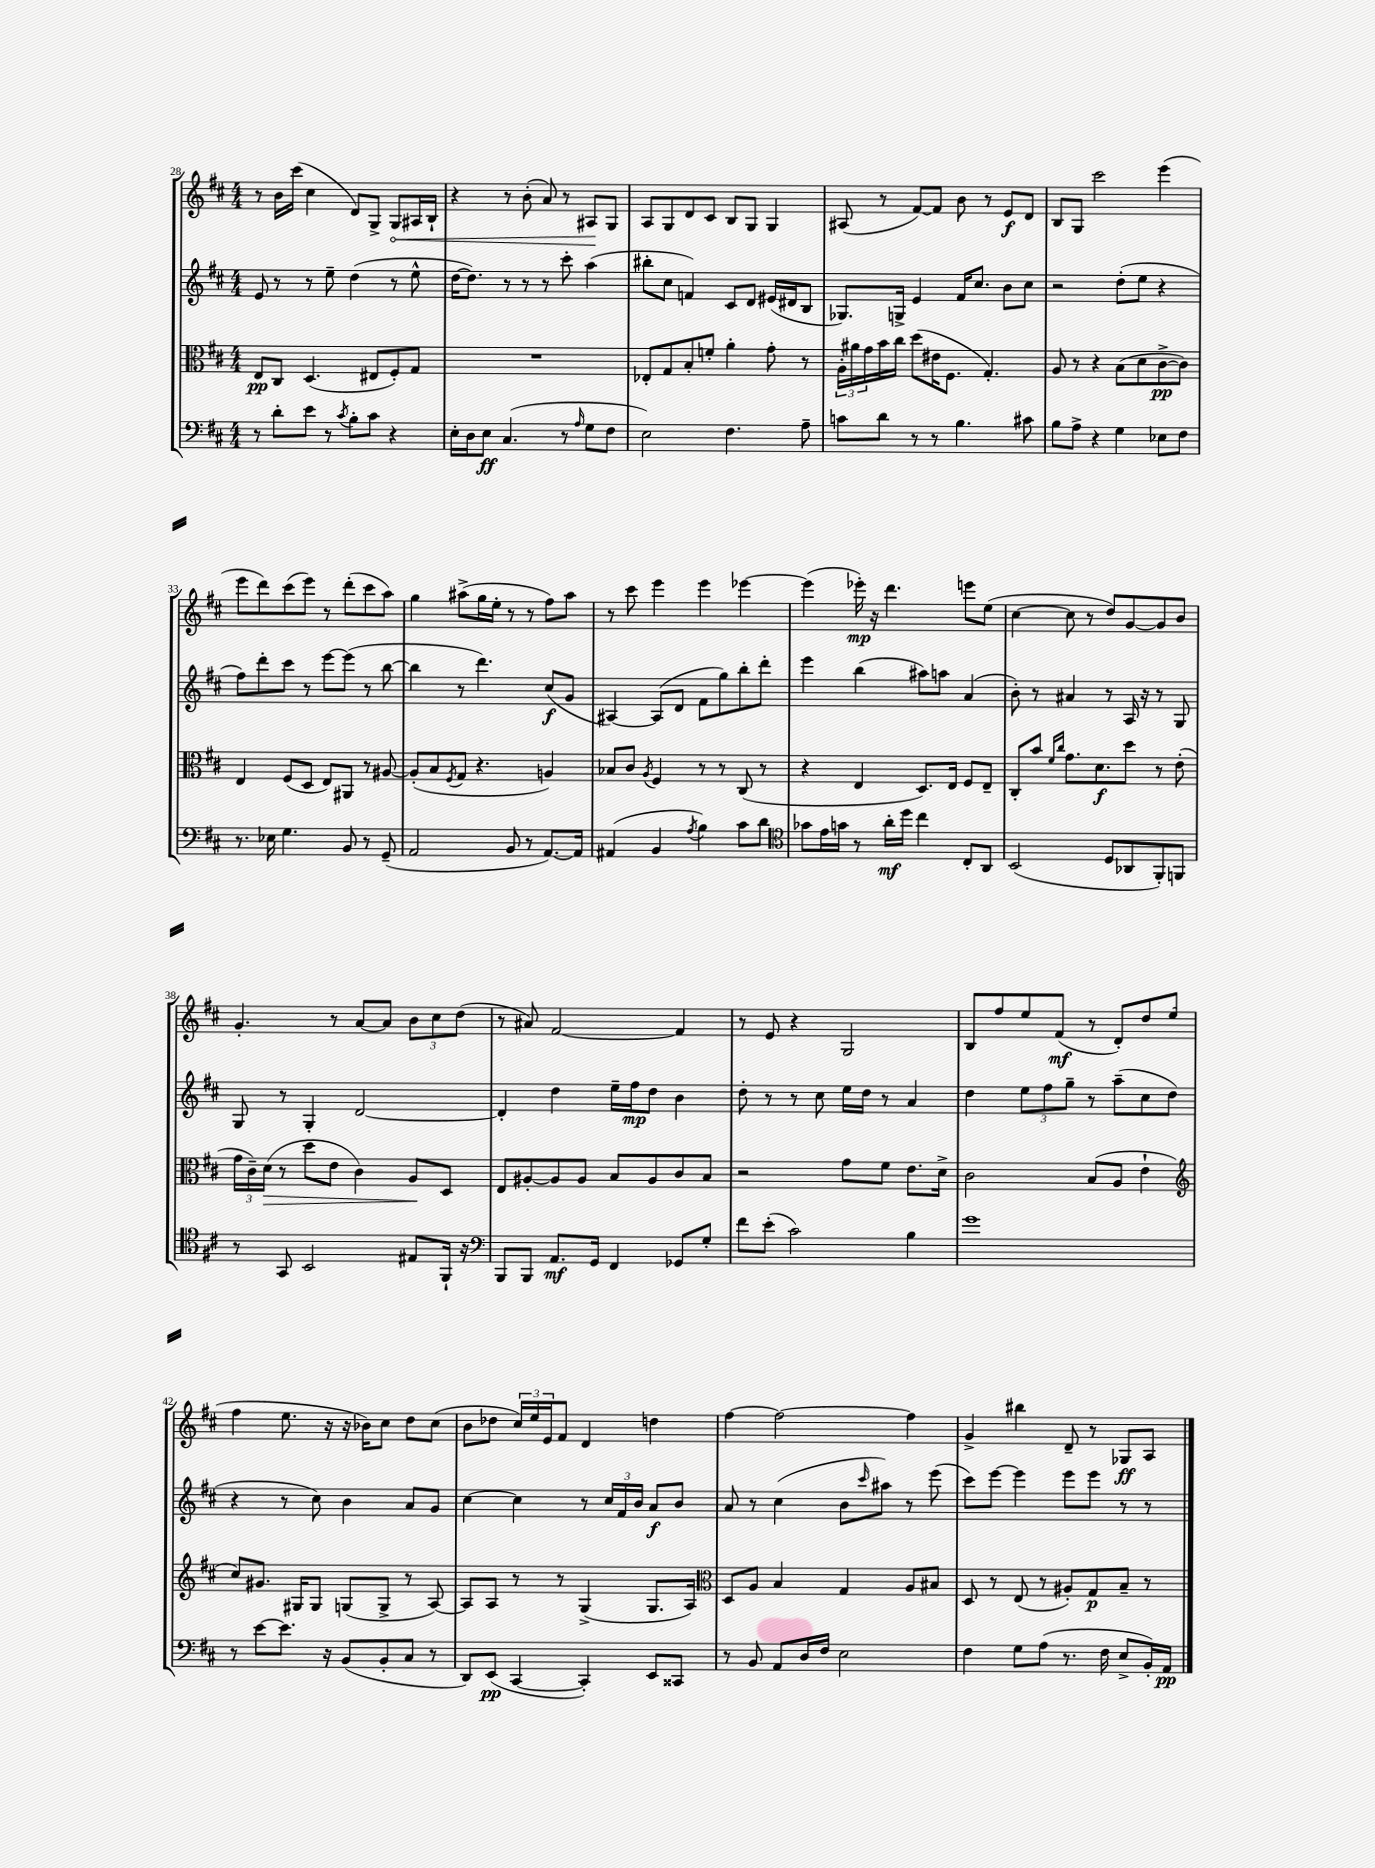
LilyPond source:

<<
\new StaffGroup <<
\new Staff = "s0" {
    \clef treble \key d \major \numericTimeSignature \time 4/4
    r8 b'16 cis'''16( cis''4 d'8) g8-> \once \override Hairpin.circled-tip = ##t g8\< ais16 b16-! |
    r4 r8 b'8-.( a'8) r8 ais8\! g8 |
    a8 g8 d'8 cis'8 b8 g8 g4 |
    ais8( r8 fis'8~) fis'8 b'8 r8 e'8\f d'8 |
    b8 g8 cis'''2 e'''4( |
    e'''8 d'''8) cis'''8( e'''8) r8 d'''8-.( cis'''8 a''8) |
    g''4 ais''8->( g''16 e''16-. r8 r8 fis''8) ais''8 |
    r8 cis'''8 e'''4 e'''4 ees'''4~ |
    ees'''4( ees'''16-.\mp) r16 d'''4. e'''8 e''8( |
    cis''4~ cis''8 r8 d''8) g'8~ g'8 b'8 |
    g'4.-. r8 a'8~ a'8 \tuplet 3/2 { b'8 cis''8 d''8( } |
    r8 ais'8) fis'2~ fis'4 |
    r8 e'8 r4 g2 |
    b8 fis''8 e''8 fis'8\mf( r8 d'8-.) d''8 e''8( |
    fis''4 e''8. r16 r16 bes'16) cis''8 d''8 cis''8( |
    b'8 des''8 \tuplet 3/2 { cis''16) e''16 e'16 } fis'8 d'4 d''4 |
    fis''4~ fis''2~ fis''4 |
    g'4-> bis''4 d'8-- r8 ges8\ff a8 \bar "|." |
}
\new Staff = "s1" {
    \clef treble \key d \major \numericTimeSignature \time 4/4
    e'8 r8 r8 e''8-- d''4( r8 e''8-^ |
    d''16~ d''8.) r8 r8 r8 cis'''8-. a''4( |
    bis''8-. cis''8 f'4) cis'8 d'8 eis'16( dis'16 b8 |
    ges8.) g16-> e'4 fis'16 cis''8. b'8 cis''8 |
    r2 d''8-.( e''8 r4 |
    fis''8) d'''8-. cis'''8 r8 e'''8~ e'''8( r8 b''8~ |
    b''4 r8 d'''4.) cis''8\f( g'8 |
    ais4~) ais8( d'8 fis'8 g''8) b''8-. d'''8-. |
    e'''4 b''4( ais''8) a''8 a'4( |
    b'8-.) r8 ais'4 r8 a16 r16 r8 g8 |
    g8 r8 g4-. d'2~ |
    d'4-. d''4 e''16-- fis''16\mp d''8 b'4 |
    d''8-. r8 r8 cis''8 e''16 d''16 r8 a'4 |
    d''4 \tuplet 3/2 { e''8 fis''8 g''8-- } r8 a''8--( cis''8 d''8 |
    r4 r8 cis''8) b'4 a'8 g'8 |
    cis''4~ cis''4 r8 \tuplet 3/2 { cis''16 fis'16 b'16 } a'8\f b'8 |
    a'8 r8 cis''4( b'8 \grace { cis'''16 } ais''8) r8 e'''8( |
    cis'''8) e'''8~ e'''4 e'''8 e'''8 r8 r8 \bar "|." |
}
\new Staff = "s2" {
    \clef alto \key d \major \numericTimeSignature \time 4/4
    e8\pp cis8 d4.( eis8 fis8-.) g8 |
    R1 |
    ees8-. g8 b8-. f'8-. a'4-. g'8-. r8 |
    \tuplet 3/2 { a16-. ais'16 g'16 } b'16 cis''16 d''8( eis'16 fis8. g4.-.) |
    a8 r8 r4 b8( d'8 cis'8~->\pp cis'8) |
    e4 fis8( d8 e8) ais,8 r8 ais8~ |
    ais8-.( b8 \acciaccatura { fis8 } g8 r4. a4) |
    bes8 cis'8 \acciaccatura { a8 } fis4 r8 r8 cis8( r8 |
    r4 e4 d8.) e16 fis8 e8-- |
    cis8-. b'8 \grace { fis'16 cis''16 } g'8. d'8.\f d''8 r8 e'8-.( |
    \tuplet 3/2 { g'16 cis'16--) d'16\>( } r8 d''8 e'8 cis'4) a8\! d8 |
    e8 ais8~-. ais8 ais8 b8 ais8 cis'8 b8 |
    r2 g'8 fis'8 e'8. d'16-> |
    cis'2 b8( a8 e'4-! |
    \clef treble cis''8) gis'8. gis16 gis8 g8( g8-> r8 a8~) |
    a8 a8 r8 r8 g4->( g8. a16) |
    \clef alto d8 a8 b4 g4 a8 bis8 |
    d8 r8 e8( r8 ais8-.) g8\p b8-- r8 \bar "|." |
}
\new Staff = "s3" {
    \clef bass \key d \major \numericTimeSignature \time 4/4
    r8 d'8-. e'8 r8 \acciaccatura { cis'8 } b8-. cis'8 r4 |
    e16-. d16 e8\ff cis4.( r8 \grace { a16 } g8 fis8 |
    e2) fis4. a8-- |
    c'8 d'8 r8 r8 b4. cis'8 |
    b8 a8-> r4 g4 ees8 fis8 |
    r8. ees16 g4. b,8 r8 g,8--( |
    a,2 b,8 r8 a,8.~) a,16 |
    ais,4( b,4 \acciaccatura { a8 } b4) cis'8 d'8 |
    \clef tenor ges'8 e'16 g'16 r8 a'16-.\mf d''16 cis''4 cis8-. a,8 |
    b,2( d8 aes,8 fis,8-.) f,8 |
    r8 g,8 b,2 eis8 fis,16-! r16 |
    \clef bass b,,8 b,,8 a,8.\mf g,16 fis,4 ges,8 g8-. |
    fis'8 e'8-.( cis'2) b4 |
    g'1 |
    r8 e'8~ e'8. r16 b,8( b,8-. cis8 r8 |
    d,8) e,8\pp( cis,4~ cis,4-.) e,8 cisis,8 |
    r8 b,8 a,8 d16 fis16 e2 |
    fis4 g8 a8( r8. fis16 e8-> b,16-.) a,16\pp \bar "|." |
}
>>
>>
\layout { \context { \Score currentBarNumber = #28 } }
